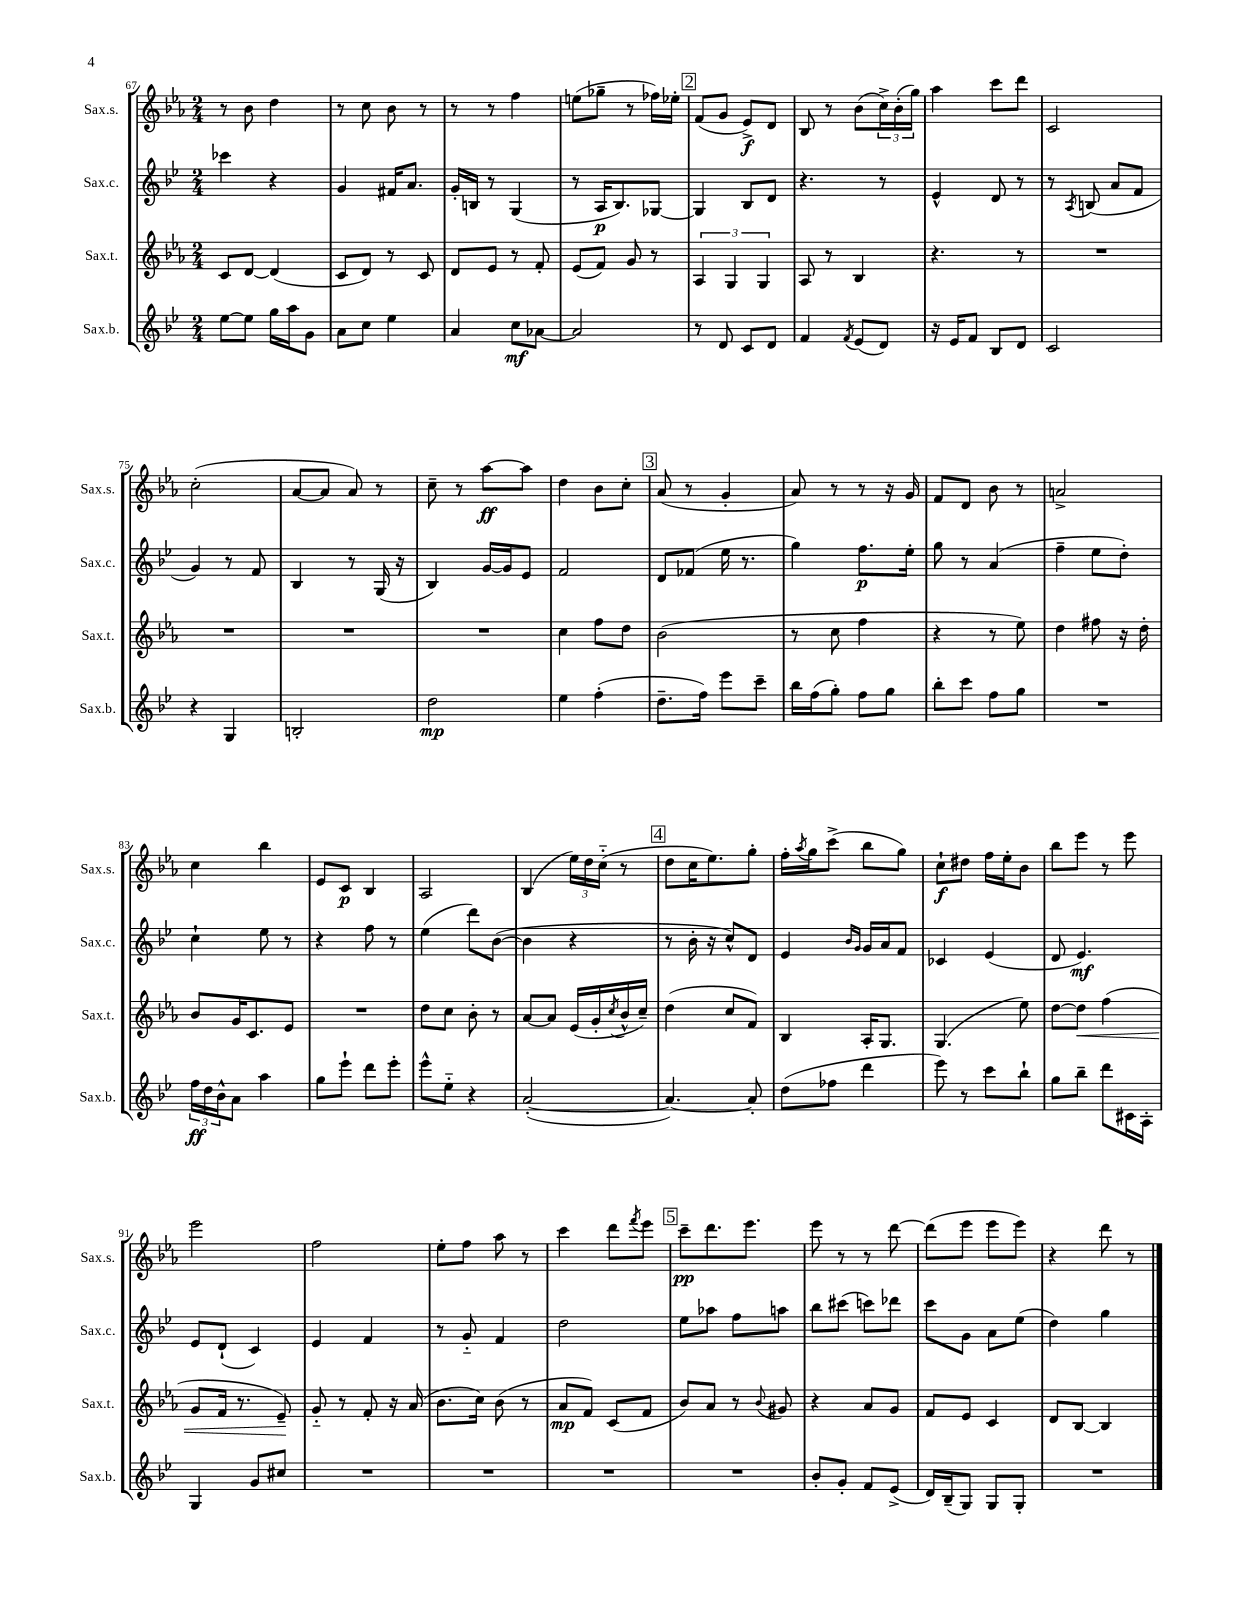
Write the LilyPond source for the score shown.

<<
\new StaffGroup <<
\new Staff = "s0" \with { instrumentName = "Sax.s." shortInstrumentName = "Sax.s." } {
    \clef treble \key ees \major \numericTimeSignature \time 2/4
    r8 bes'8 d''4 |
    r8 c''8 bes'8 r8 |
    r8 r8 f''4 |
    e''8( ges''8-- r8 fes''16) ees''16-. |
    \mark \markup { \box "2" } f'8( g'8 ees'8->\f) d'8 |
    bes8 r8 bes'8( \tuplet 3/2 { c''16->) bes'16-.( g''16) } |
    aes''4 c'''8 d'''8 |
    c'2 |
    c''2-.( |
    aes'8~ aes'8 aes'8) r8 |
    c''8-- r8 aes''8~\ff aes''8 |
    d''4 bes'8 c''8-. |
    \mark \markup { \box "3" } aes'8( r8 g'4-. |
    aes'8) r8 r8 r16 g'16 |
    f'8 d'8 bes'8 r8 |
    a'2-> |
    c''4 bes''4 |
    ees'8 c'8\p bes4 |
    aes2 |
    bes4( \tuplet 3/2 { ees''16) d''16 c''16-_( } r8 |
    \mark \markup { \box "4" } d''8 c''16 ees''8.) g''8-. |
    f''16-. \acciaccatura { aes''8 } g''16 c'''8->( bes''8 g''8) |
    c''8-!\f dis''8 f''16 ees''16-. bes'8 |
    bes''8 ees'''8 r8 ees'''8 |
    ees'''2 |
    f''2 |
    ees''8-. f''8 aes''8 r8 |
    c'''4 d'''8 \acciaccatura { f'''8 } ees'''8 |
    \mark \markup { \box "5" } c'''8--\pp d'''8. ees'''8. |
    ees'''8 r8 r8 d'''8~ |
    d'''8( ees'''8 ees'''8 ees'''8) |
    r4 d'''8 r8 \bar "|." |
}
\new Staff = "s1" \with { instrumentName = "Sax.c." shortInstrumentName = "Sax.c." } {
    \clef treble \key bes \major \numericTimeSignature \time 2/4
    ces'''4 r4 |
    g'4 fis'16 a'8. |
    g'16-. b16 r8 g4( |
    r8 a16\p bes8.) ges8~ |
    \mark \markup { \box "2" } ges4 bes8 d'8 |
    r4. r8 |
    ees'4-^ d'8 r8 |
    r8 \acciaccatura { a8 } b8( a'8 f'8 |
    g'4) r8 f'8 |
    bes4 r8 g16( r16 |
    bes4) g'16~ g'16 ees'8 |
    f'2 |
    \mark \markup { \box "3" } d'8 fes'8( ees''16 r8. |
    g''4) f''8.\p ees''16-. |
    g''8 r8 a'4( |
    f''4-- ees''8 d''8-.) |
    c''4-! ees''8 r8 |
    r4 f''8 r8 |
    ees''4( d'''8) bes'8~( |
    bes'4 r4 |
    \mark \markup { \box "4" } r8 bes'16-. r16 c''8-^) d'8 |
    ees'4 \grace { bes'16 g'16 } g'16 a'16 f'8 |
    ces'4 ees'4( |
    d'8 ees'4.\mf) |
    ees'8 d'8-!( c'4) |
    ees'4 f'4 |
    r8 g'8-_ f'4 |
    d''2 |
    \mark \markup { \box "5" } ees''8 aes''8 f''8 a''8 |
    bes''8 cis'''8( c'''8) des'''8 |
    c'''8 g'8 a'8 ees''8( |
    d''4) g''4 \bar "|." |
}
\new Staff = "s2" \with { instrumentName = "Sax.t." shortInstrumentName = "Sax.t." } {
    \clef treble \key ees \major \numericTimeSignature \time 2/4
    c'8 d'8~ d'4( |
    c'8 d'8) r8 c'8 |
    d'8 ees'8 r8 f'8-. |
    ees'8( f'8) g'8 r8 |
    \mark \markup { \box "2" } \tuplet 3/2 { aes4 g4 g4 } |
    aes8 r8 bes4 |
    r4. r8 |
    R2 |
    R2 |
    R2 |
    R2 |
    c''4 f''8 d''8 |
    \mark \markup { \box "3" } bes'2( |
    r8 c''8 f''4 |
    r4 r8 ees''8) |
    d''4 fis''8 r16 d''16-. |
    bes'8 g'16 c'8. ees'8 |
    R2 |
    d''8 c''8 bes'8-. r8 |
    aes'8~ aes'8 ees'16( g'16-. \acciaccatura { c''8 } bes'16-^ c''16--) |
    \mark \markup { \box "4" } d''4( c''8 f'8) |
    bes4 aes16-. g8. |
    g4.( ees''8) |
    d''8~ d''8\< f''4( |
    g'8 f'16 r8. ees'8--\!) |
    g'8-_ r8 f'8-. r16 aes'16( |
    bes'8. c''16) bes'8( r8 |
    aes'8\mp f'8) c'8( f'8 |
    \mark \markup { \box "5" } bes'8) aes'8 r8 \appoggiatura { bes'8 } gis'8 |
    r4 aes'8 g'8 |
    f'8 ees'8 c'4 |
    d'8 bes8~ bes4 \bar "|." |
}
\new Staff = "s3" \with { instrumentName = "Sax.b." shortInstrumentName = "Sax.b." } {
    \clef treble \key bes \major \numericTimeSignature \time 2/4
    ees''8~ ees''8 g''16 a''16 g'8 |
    a'8 c''8 ees''4 |
    a'4 c''8\mf aes'8~ |
    aes'2 |
    \mark \markup { \box "2" } r8 d'8 c'8 d'8 |
    f'4 \acciaccatura { f'8 } ees'8( d'8) |
    r16 ees'16 f'8 bes8 d'8 |
    c'2 |
    r4 g4 |
    b2-. |
    d''2\mp |
    ees''4 f''4-.( |
    \mark \markup { \box "3" } d''8.-- f''16) ees'''8 c'''8-- |
    bes''16 f''16( g''8-.) f''8 g''8 |
    bes''8-. c'''8 f''8 g''8 |
    R2 |
    \tuplet 3/2 { f''16\ff d''16 bes'16-^ } a'8 a''4 |
    g''8 ees'''8-! d'''8 ees'''8-. |
    ees'''8-^ ees''8-_ r4 |
    a'2~-.( |
    \mark \markup { \box "4" } a'4.~) a'8-. |
    d''8( fes''8 d'''4 |
    ees'''8) r8 c'''8 bes''8-! |
    g''8 bes''8-- d'''8 cis'16 a16-. |
    g4 g'8 cis''8 |
    R2 |
    R2 |
    R2 |
    \mark \markup { \box "5" } R2 |
    bes'8-. g'8-. f'8 ees'8->( |
    d'16) bes16--( g8) g8 g8-. |
    R2 \bar "|." |
}
>>
>>
\layout { \context { \Score currentBarNumber = #67 } }
